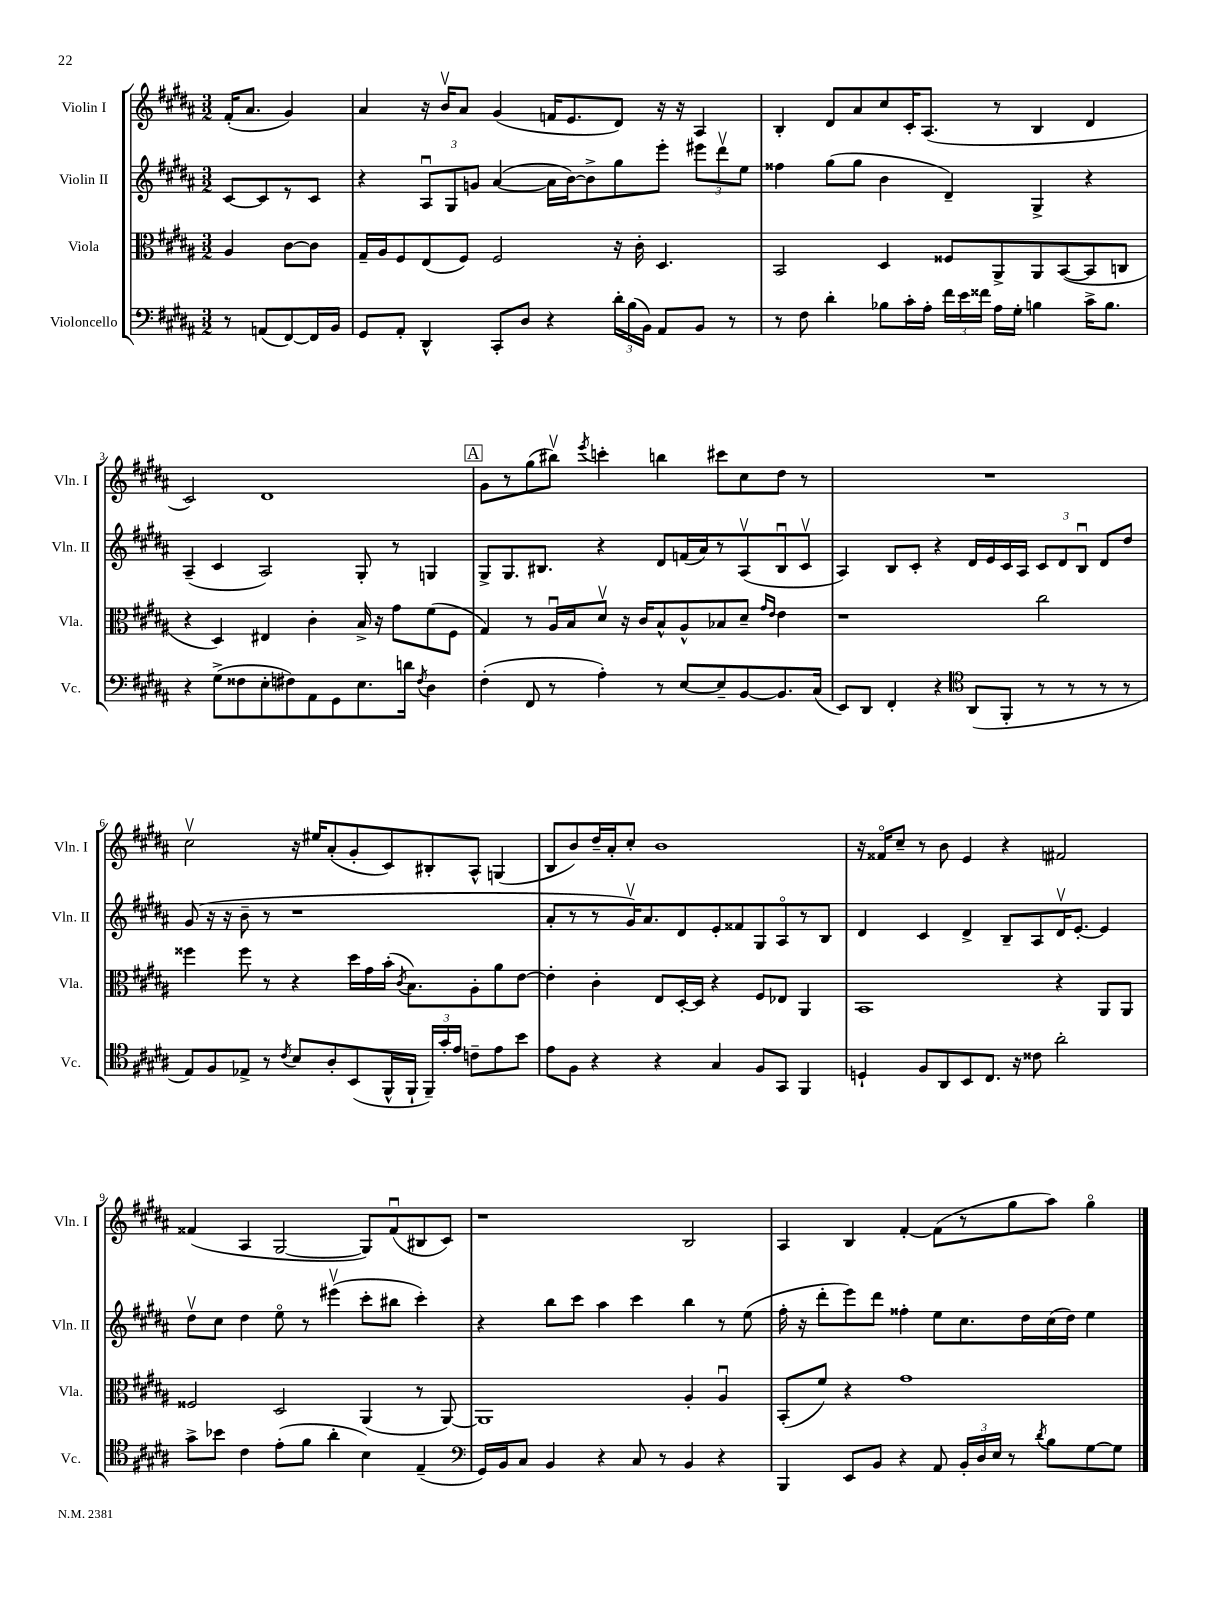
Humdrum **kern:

**kern	**kern	**kern	**kern
*part4	*part3	*part2	*part1
*staff4	*staff3	*staff2	*staff1
*I"Violoncello	*I"Viola	*I"Violin II	*I"Violin I
*I'Vc.	*I'Vla.	*I'Vln. II	*I'Vln. I
*clefF4	*clefC3	*clefG2	*clefG2
*k[f#c#g#d#a#]	*k[f#c#g#d#a#]	*k[f#c#g#d#a#]	*k[f#c#g#d#a#]
*M3/2	*M3/2	*M3/2	*M3/2
=	=	=	=
8r	4A#/	[8c#/L	(16f#'/KL
.	.	.	8.a#/J
(8AAn/L	.	8c#/]	.
[8FF#/)	[8c#\L	8r	4g#/)
16FF#/L]	8c#\J]	8c#/J	.
16BB/JJ	.	.	.
=1	=1	=1	=1
8GG#/L	16G#~/LL	4r	4a#/
.	16A#/J	.	.
8AA#'/J	8F#/	.	.
4DD#^^/	(8E/	12A#u/L	16r
.	.	.	16bv/KL
.	.	12G#/	.
.	8F#/J)	.	8a#/J
.	.	12gn/J	.
8CC#'/L	2F#/	([4a#/	(4g#/
8D#/J	.	.	.
4r	.	16a#\LL]	16fn/KL
.	.	[16b\J)	8.e/
.	.	8b^\]	.
24d#'\LL	16r	8gg#\	8d#/J)
(24B\	.	.	.
.	16c#'\	.	.
24BB\JJ)	.	.	.
8AA#/L	4.D#/	8eee'\J	16r
.	.	.	16r
8BB/J	.	12eee#X\L	4A#/
.	.	12ddd#v\	.
8r	.	.	.
.	.	12ee\J	.
=2	=2	=2	=2
8r	2BB/	4ff##X\	4B'/
8F#\	.	.	.
4d#'\	.	(8gg#\L	8d#/L
.	.	8gg#\J	8a#/
8B-X\L	4D#/	4b\	8cc#/
16c#'\L	.	.	16c#'/K
16A#'\JJ	.	.	(8.A#/J
24f#\LL	8F##X/L	4d#~/)	.
24e\	.	.	.
24f##X\JJ	.	.	.
16A#\LL	8AA#^/	.	8r
16G#'\JJ	.	.	.
4Bn\	8AA#/	4G#^/	4B/
.	([8BB/	.	.
16c#^\KL	8BB/]	4r	4d#/
8.B\J	.	.	.
.	8Cn/J	.	.
!!LO:LB:g=z
=3	=3	=3	=3
4r	4r	(4A#~/	2c#/)
(8G#^\L	4D#/)	4c#/	.
8F##X\	.	.	.
8E'\	4E#X/	2A#/)	1d#
8F#X\)	.	.	.
8AA#\	4c#'\	.	.
8GG#\	.	.	.
8.E\	16B^/	8G#'/	.
.	16r	.	.
.	8g#\L	8r	.
16dn\Jk	.	.	.
8qF#/	.	.	.
4D#\	(8f#\	4Gn/	.
.	8F#\J	.	.
!!LO:REH:place=s1:t=A
=4	=4	=4	=4
(4F#'\	4G#/)	8G#^/L	8g#\L
.	.	8.G#/	8r
8FF#/	8r	.	(8gg#\
.	.	8.B#X/J	.
8r	16A#u/LL	.	8bb#Xv\J)
.	16B/J	.	.
.	.	.	8qeee/
4A#'\)	8d#v/J	4r	4cccn'\
.	16r	.	.
.	16c#/KL	.	.
8r	8B^^/	8d#/L	4bbn\
[8E/L	8A#^^/	(16fn/L	.
.	.	16a#/J)	.
8E~/]	8B-X/	8r	8ccc#X\L
[8BB/	8d#~/J	(8A#v/	8cc#\
.	16qqg#/LL	.	.
.	16qqe/JJ	.	.
8.BB/]	4e\	8B#u/	8dd#\J
.	.	8c#v/J	8r
(16C#/Jk	.	.	.
=5	=5	=5	=5
8EE/L)	1r	4A#/)	1.r
8DD#/J	.	.	.
4FF#'/	.	8B/L	.
.	.	8c#'/J	.
4r	.	4r	.
*clefC4	*	*	*
(8AA#/L	.	16d#/LL	.
.	.	16e/	.
8FF#'/J	.	16c#/	.
.	.	16A#/JJ	.
8r	2cc#\	12c#/L	.
.	.	12d#/	.
8r	.	.	.
.	.	12Bu/J	.
8r	.	8d#/L	.
8r	.	8dd#/J	.
!!LO:LB:g=z
=6	=6	=6	=6
8E/L)	4ff##X\	(8g#/	2cc#v\
8F#/	.	16r	.
.	.	16r	.
8E-X^/J	8ff##\	8b~\	.
8r	8r	8r	.
8qc#/	.	.	.
8B/L	4r	1r	16r
.	.	.	16ee#X/KL
8A#'/	.	.	(8a#'/
(8BB/	16dd#\LL	.	8g#'/
.	16g#\	.	.
16FF#^^/L	(16b'\JJ	.	8c#/)
.	8qc#/	.	.
16FF#`/JJ	8.B\L)	.	.
24FF#~/LL)	.	.	8B#X'/
24g#'/	.	.	.
24e/JJ	.	.	.
8cn~\L	8A#'\	.	8A#^^/J
8e\	8a#\	.	(4Gn/
8b\J	[8e\J	.	.
=7	=7	=7	=7
8e\L	4e'\]	8a#'/L	8B/L
8F#\J	.	8r	8b/)
4r	4c#'\	8r	16dd#~/L
.	.	.	16a#'/J
.	.	16g#v/K)	8cc#'/J
.	.	8.a#/	.
4r	8E/L	.	1b
.	[16D#'/L	8d#/	.
.	16D#/JJ]	.	.
4G#/	4r	8e'/	.
.	.	8f##X/	.
8F#/L	8F#/L	8G#/	.
8GG#/J	8E-X/J	8A#/	.
4FF#/	4AA#/	8r	.
.	.	8B/J	.
=8	=8	=8	=8
4Dn`/	1BB	4d#/	16r
.	.	.	16f##X/KL
.	.	.	8cc#~/J
8F#/L	.	4c#/	8r
8AA#/	.	.	8b\
8BB/	.	4d#^/	4e/
8.C#/J	.	.	.
.	.	8B~/L	4r
16r	.	.	.
8c##X\	.	8A#/	.
2a#'\	4r	16d#v/K	2f#X/
.	.	[8.e'/J	.
.	8AA#/L	4e/]	.
.	8AA#/J	.	.
!!LO:LB:g=z
=9	=9	=9	=9
8g#^\L	2F##X/	8dd#v\L	(4f##X/
8b-X\J	.	8cc#\J	.
4c#\	.	4dd#\	4A#/
(8e'\L	2D#/	8ee\	[2G#/
8f#\J	.	8r	.
4a#'\	.	(4eee#Xv\	.
4B\)	(4AA#/	8ccc#'\L	8G#/L])
.	.	8bb#X\J	(8f##u/
(4E~/	8r	4ccc#'\)	8B#X/
.	[8AA#/)	.	8c#/J)
=10	=10	=10	=10
*clefF4	*	*	*
16GG#/LL)	1AA#]	4r	1r
16BB/J	.	.	.
8C#/J	.	.	.
4BB/	.	8bb\L	.
.	.	8ccc#\J	.
4r	.	4aa#\	.
8C#/	.	4ccc#\	.
8r	.	.	.
4BB/	4A#'/	4bb\	2B/
4r	4A#u/	8r	.
.	.	(8ee\	.
=11	=11	=11	=11
4BBB/	(8BB'/L	16ff#'\	4A#/
.	.	16r	.
.	8f#/J)	8ddd#'\L	.
8EE/L	4r	8eee\)	4B/
8BB/J	.	8ddd#\J	.
4r	1g#	4ff##X'\	[4f#'/
8AA#/	.	8ee\L	(8f#\L]
24BB'/LL	.	8.cc#\	8r
24D#/	.	.	.
24E/JJ	.	.	.
8r	.	.	8gg#\
.	.	16dd#\L	.
8qd#/	.	.	.
8B\L	.	(16cc#\	8aa#\J)
.	.	16dd#\JJ)	.
[8G#\	.	4ee\	4gg#\
8G#\J]	.	.	.
==	==	==	==
*-	*-	*-	*-
